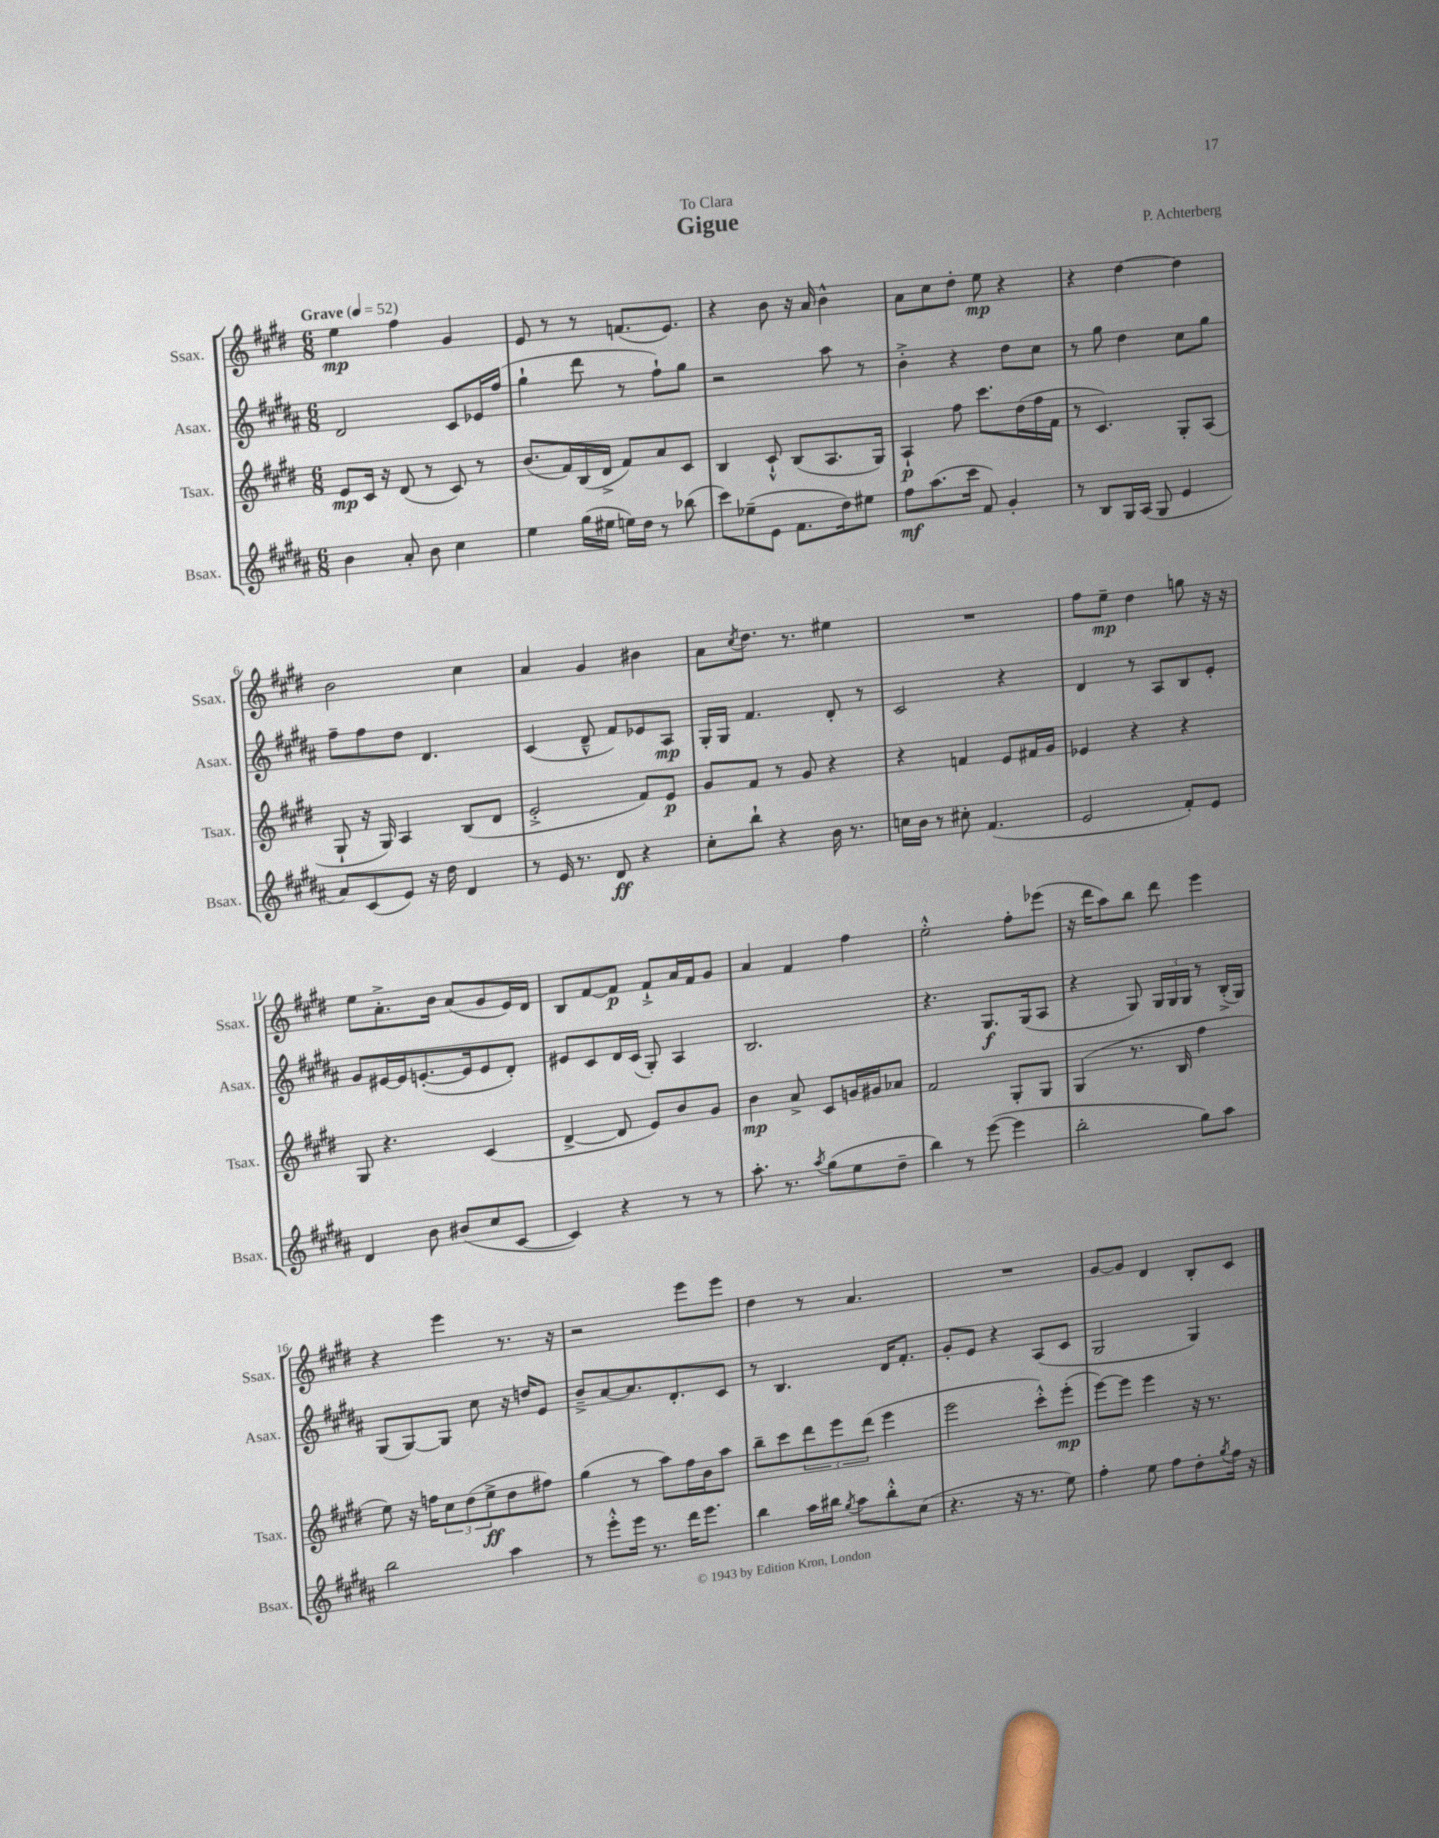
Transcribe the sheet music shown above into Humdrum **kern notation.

**kern	**kern	**kern	**kern
*staff4	*staff3	*staff2	*staff1
*clefG2	*clefG2	*clefG2	*clefG2
*k[f#c#g#d#a#]	*k[f#c#g#d#]	*k[f#c#g#d#a#]	*k[f#c#g#d#]
*M6/8	*M6/8	*M6/8	*M6/8
*MM52	*MM52	*MM52	*MM52
4b\	8e/L	2d#/	4ee\
.	16c#/Jk	.	.
.	16r	.	.
8a#'/	(8d#/	.	4ff#\
8b\	8r	.	.
4cc#\	8c#/)	8c#/L	4g#/
.	8r	16e-/L	.
.	.	(16ff#/JJ	.
=	=	=	=
4ee\	(8.b/L	4gg#`\	8e/
.	.	.	8r
.	16f#/L)	.	.
(16gg#\LL	(16B/	8ddd#\	8r
16ee#\JJ	16d#^/JJ	.	.
16ee\LL)	8f#/L)	8r	(8.f/L
16dd#\JJ	.	.	.
8r	8a/	8ff#`\L)	.
.	.	.	8.e/J)
(8bb-\	8c#/J	8gg#\J	.
=	=	=	=
8ccc#\L)	4B/	2r	4r
(8ee-~\	.	.	.
8e\J	8c#`^^/	.	8b\
8.f#\L	(8B/L	.	16r
.	.	.	16a/
.	8.A/	8aa#\	4b^^\
16dd#\k)	.	.	.
8ee#\J	.	8r	.
.	16G#/Jk)	.	.
=	=	=	=
8ff#\L	4A`/	4b'^\	8a\L
(8.aa#\	.	.	8cc#\
.	8ff#\	4r	8dd#'\J
16ccc#\Jk	.	.	.
8f#/)	8.ccc#\L	.	8ee\
4g#'/	.	8dd#\L	4r
.	(16dd#\L	.	.
.	16ff#\	8cc#\J	.
.	16f#\JJ	.	.
=	=	=	=
8r	8r	8r	4r
8B/L	4.c#/)	8gg#\	.
16G#/L	.	4dd#\	[4dd#\
(16A#/JJ	.	.	.
8G#/	.	.	.
4e/	8G#'/L	8cc#\L	4dd#\]
.	(8A/J	8gg#\J	.
=	=	=	=
8a#/L)	8G#`/	8ff#~\L	2b\
(8c#/	16r	8ff#\	.
.	16G#/)	.	.
8e/J)	4A/	8dd#\J	.
16r	.	4.d#/	.
16dd#\	.	.	.
4d#/	(8B/L	.	4cc#\
.	8d#/J	.	.
=	=	=	=
8r	2e'^/	(4c#/	4a/
16e/	.	.	.
8.r	.	.	.
.	.	8d#~^^/	4g#/
8d#/	.	8f#/L)	.
4r	8f#/L)	8e-/	4b#\
.	8e/J	8A#/J	.
=	=	=	=
8cc#'\L	8g#/L	16G#'/LL	8a\L
.	.	16G#/JJ	.
.	.	.	8qcc#/
8bb`\J	8f#/J	4.f#/	8.dd#\J
4r	8r	.	.
.	.	.	8.r
.	8g#/	.	.
16b\	4r	8d#'/	4ee#\
8.r	.	.	.
.	.	8r	.
=	=	=	=
16cc\LL	4r	2c#/	2.r
16b\JJ	.	.	.
8r	.	.	.
8cc#'\	4f/	.	.
(4.f#/	.	.	.
.	8e/L	4r	.
.	16f#/L	.	.
.	16g#/JJ	.	.
=	=	=	=
2e/	4e-/	4d#/	8ff#\L
.	.	.	8ee~\J
.	4r	8r	4dd#\
.	.	8A#/L	.
8f#'/L)	4r	8B/	8gg\
8e/J	.	8e'/J	16r
.	.	.	16r
=	=	=	=
4d#/	8G#/	8g#/L	8ee\L
.	4.r	[16e#/L	8.a'^\
.	.	16e#/]J	.
8b\	.	([8.e'/	.
.	.	.	16b\Jk
(8b#/L	.	.	(8a/L
.	.	16e/]k	.
8cc#/	(4c#/	8e/	8g#/
[8c#/J	.	8d#'/J)	16e/L)
.	.	.	16d#/JJ
=	=	=	=
4c#/])	[4d#^/	8e#/L	8B/L
.	.	8c#/	[8f#/
4r	8d#/]	16d#/L	8f#/]J
.	.	(16c#/JJ	.
.	8e/L)	8G#'/)	8f#`^/L
8r	8b/	4A#/	16a/L
.	.	.	16f#/J
8r	8g#/J	.	8g#/J
=	=	=	=
8.aa#'\	4b\	2.B/	4a/
8.r	.	.	.
.	8a^/	.	4f#/
8qaa#/	.	.	.
(8gg#\L	8c#/L	.	.
8ee\	16g/L	.	4ff#\
.	16g#/J	.	.
8dd#~\J	8a-/J	.	.
=	=	=	=
4bb\)	2f#/	4.r	2ee'^^\
8r	.	.	.
([8eee\	.	8.G#/L	.
4eee\]	8G#'/L	.	8ff#'\L
.	.	(16G#/k	.
.	8G#/J	8A#/J	(8eee-\J
=	=	=	=
2bb'\	(4G#/	4r	16r
.	.	.	16ddd#\LK
.	.	.	8aa\)
.	8.r	8G#/)	8bb\J
.	.	24G#/LL	8ddd#\
.	.	24G#/	.
.	16B/	.	.
.	.	24G#/JJ	.
8gg#\L)	4ff#\	8r	4eee\
8aa#\J	.	(16B'^/LL	.
.	.	16G#/JJ)	.
=	=	=	=
2bb\	8ee\)	(8G#/L	4r
.	16r	[8G#/)	.
.	16ff\LK	.	.
.	12cc#\	8G#/]J	4eee\
.	(12dd#\	.	.
.	.	8cc#\	.
.	12ee^\	.	.
4aa#\	8dd#\	16r	8.r
.	.	16dd/LK	.
.	8ff#\J)	8e/J	.
.	.	.	16r
=	=	=	=
8r	(4gg#\	8b~^/L	2r
8eee'^^\L	.	[8a#/	.
16eee\Jk	8r	8.a#/]	.
8.r	.	.	.
.	8aa\L)	.	.
.	.	8.d#'/	.
16ddd#\LK	16ff#\L	.	8eee\L
8.eee\J	16b\J	.	.
.	8aa\J	8c#/J	8eee\J
=	=	=	=
4bb\	8bb~\L	8r	4dd#\
.	8ccc#\	4.B/	.
16aa#\LL	12ddd#\	.	8r
16bb#\JJ	.	.	.
.	12eee\	.	.
8qgg#/	.	.	.
8aa#\L	.	.	4.a/
.	(12ddd#\J	.	.
8bb#'^^\	4eee\	16d#/LK	.
.	.	8.f#'/J	.
(8cc#\J	.	.	.
=	=	=	=
4.r	2eee\	8g#'/L	2.r
.	.	8e/J	.
.	.	4r	.
16r	.	.	.
8.r	.	.	.
.	8ccc#'^^\L)	(8A#/L	.
8ee\)	(8eee'\J	8c#/J	.
=	=	=	=
4ff#'\	[8eee\L)	2G#/	[8g#/L
.	8eee\]J	.	8g#/]J
8ee\	4eee\	.	4d#/
8ff#\L	.	.	.
8dd#'\	16r	4G#/)	8B'/L
.	8.r	.	.
8qgg#/	.	.	.
16ff#\Jk	.	.	8c#/J
16r	.	.	.
==	==	==	==
*-	*-	*-	*-
